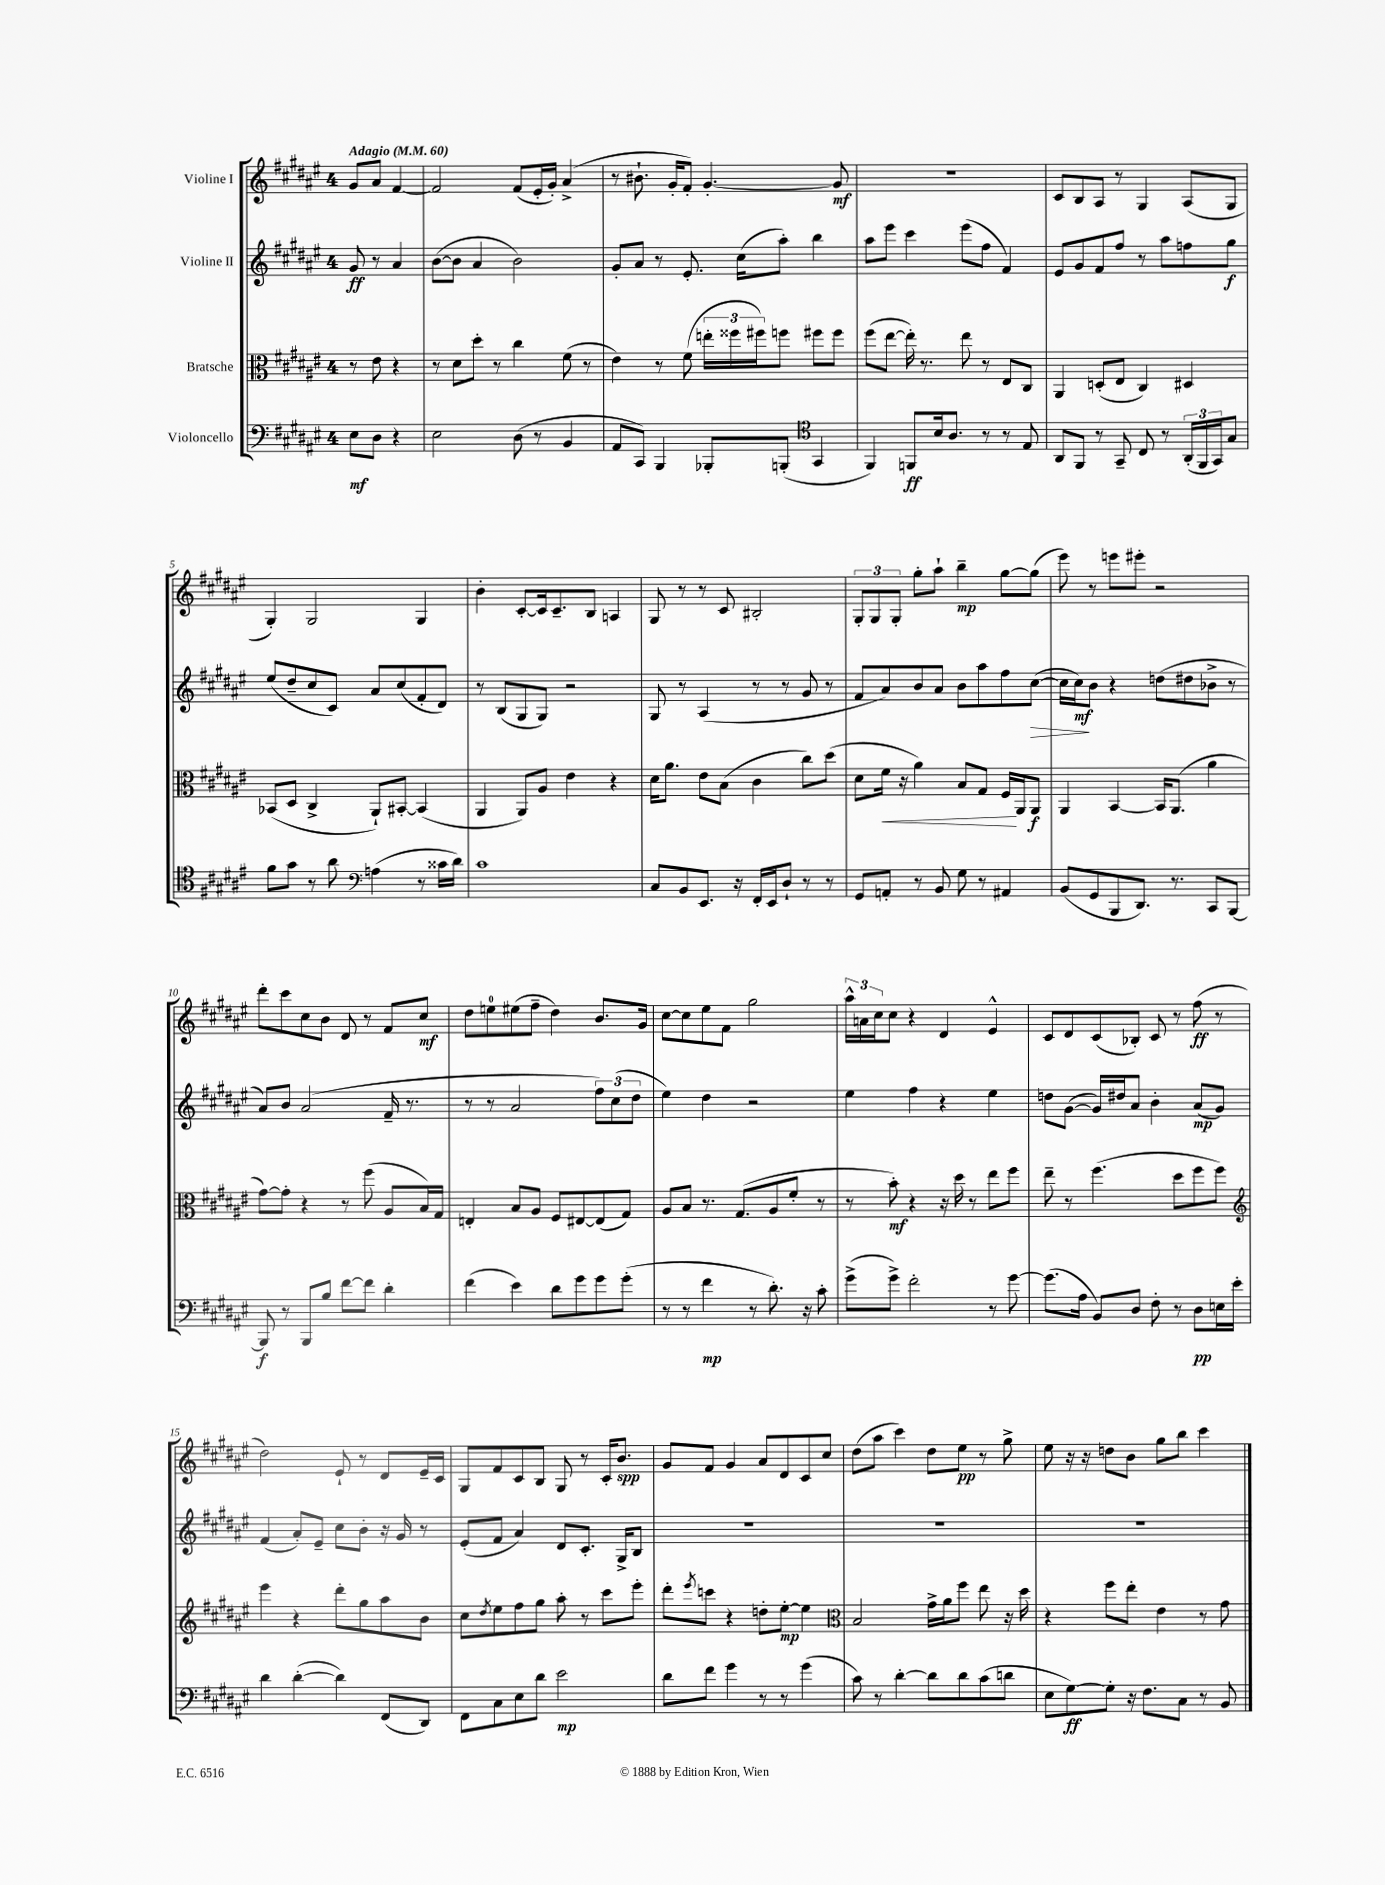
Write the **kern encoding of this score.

**kern	**kern	**kern	**kern
*staff4	*staff3	*staff2	*staff1
*clefF4	*clefC3	*clefG2	*clefG2
*k[f#c#g#d#a#e#]	*k[f#c#g#d#a#e#]	*k[f#c#g#d#a#e#]	*k[f#c#g#d#a#e#]
*M4/4	*M4/4	*M4/4	*M4/4
*MM60	*MM60	*MM60	*MM60
8E#	8r	8g#	8g#
8D#	8e#	8r	8a#
4r	4r	4a#	[4f#
=	=	=	=
2E#	8r	([8b	2f#]
.	8d#	8b]	.
.	8dd#'	4a#	.
.	8r	.	.
(8D#	4cc#	2b)	(8f#
8r	.	.	16e#'
.	.	.	16g#')
4BB	(8f#	.	(4a#^
.	8r	.	.
=	=	=	=
8AA#	4e#)	8g#'	8r
8CC#)	.	8a#	8.b#`
4BBB	8r	8r	.
.	.	.	16g#'
.	(8f#	8.e#'	8f#')
8BBB-'	24ee'	.	[4.g#'
.	24ff##	.	.
.	.	(16cc#	.
.	24ff#)	.	.
(8BBB'	8ff	8aa#')	.
*clefC4	*	*	*
4GG#	8ff#	4bb	.
.	8ff#	.	8g#]
=	=	=	=
4FF#)	(8ff#	8aa#	1r
.	[8ee#	8eee#	.
8FF	16ee#'])	4ccc#	.
.	8.r	.	.
16B	.	.	.
8.A#	.	.	.
.	8ee#	(8eee#	.
8r	8r	8ff#	.
8r	8E#	4f#)	.
8E#	8C#	.	.
=	=	=	=
8AA#	4AA#	8e#	8c#
8FF#	.	8g#	8B
8r	(8D'	8f#	8A#
8GG#~	8E#	8ff#	8r
8C#	4C#)	8r	4G#
8r	.	8aa#	.
(24AA#'	4D#	8ff	(8A#
24FF#	.	.	.
24GG#)	.	.	.
8G#	.	8gg#	8G#
=	=	=	=
8f#	(8BB-	(8ee#	4G#')
8g#	8D#	8dd#~	.
8r	4C#^	8cc#	2G#
8a#	.	8c#)	.
*clefF4	*	*	*
(4A	8AA#`)	8a#	.
.	[8BB#'	(8cc#	.
8r	(4BB#]	8f#'	4G#
16c##	.	8d#)	.
16d#)	.	.	.
=	=	=	=
1c#	4AA#	8r	4b'
.	.	(8B	.
.	8AA#)	8G#	[8c#'
.	8A#	8G#)	16c#]
.	.	.	8.c#~
.	4e#	2r	.
.	.	.	8B
.	4r	.	4A
=	=	=	=
8C#	16d#	8G#	8G#
.	8.a#	.	.
8BB	.	8r	8r
8.EE#	8e#	(4A#	8r
.	(8B	.	8c#
16r	.	.	.
16FF#'	4c#	8r	2B#'
16EE#	.	.	.
8D#`	.	8r	.
8r	8cc#)	8g#	.
8r	(8dd#	8r	.
=	=	=	=
8GG#	8d#	8f#	12G#'
.	.	.	12G#
8AA'	16f#	8a#)	.
.	.	.	12G#'
.	16r	.	.
8r	4a#)	8b	8gg#'
8BB	.	8a#	8aa#`
8G#	8B	8b	4bb~
8r	8G#	8aa#	.
4AA#	16F#	8ff#	[8gg#
.	16AA#	.	.
.	8AA#	([8cc#	(8gg#]
=	=	=	=
(8BB	4AA#	16cc#]	8eee#)
.	.	16cc#)	.
8GG#	.	8b	8r
8BBB	[4BB	4r	8eee
8.DD#)	.	.	8eee#'
.	16BB]	(8dd	2r
8.r	(8.AA#	.	.
.	.	8dd#	.
8CC#	4a#	8b-^	.
[8BBB	.	8r	.
=	=	=	=
8BBB]	[8g#)	8a#)	8ddd#'
8r	8g#']	8b	8ccc#
8BBB	4r	(2a#	8cc#
8B	.	.	8b
[8f#	8r	.	8d#
8f#]	(8ff#	.	8r
4d#'	8A#	16f#~	8f#
.	.	8.r	.
.	16B)	.	8cc#
.	16G#	.	.
=	=	=	=
(4f#	4E'	8r	8dd#
.	.	8r	8ee
4e#)	8B	2a#	(8ee#
.	8A#	.	8ff#~
8d#	8F#	.	4dd#)
8g#	[8E#	.	.
8g#	(8E#]	12ff#)	8.b
.	.	(12cc#	.
(8g#'	8G#)	.	.
.	.	12dd#	.
.	.	.	16g#
=	=	=	=
8r	8A#	4ee#)	[8cc#
8r	8B	.	8cc#]
4f#	8.r	4dd#	8ee#
.	.	.	8f#
.	(8.G#	.	.
8r	.	2r	2gg#
8.d#')	8A#	.	.
.	8f#'	.	.
16r	.	.	.
8c#'	8r	.	.
=	=	=	=
(8g#^	8r	4ee#	24aa#^^
.	.	.	24a
.	.	.	24cc#
8g#^)	8b')	.	8cc#
2f#'	4r	4ff#	4r
.	16r	4r	4d#
.	16dd#	.	.
.	8r	.	.
8r	8ee#	4ee#	4e#^^
[8g#	8ff#	.	.
=	=	=	=
(8.g#]	8ee#~	8dd	8c#
.	8r	([8g#	8d#
16A#	.	.	.
8BB)	(4.ff#	16g#])	(8c#
.	.	16dd#	.
8D#	.	8a#	8B-')
8F#'	.	4b'	8c#
8r	8dd#	.	8r
8D#	8ff#	(8a#	(8ff#
16E	8ff#)	8g#)	8r
16e#'	.	.	.
=	=	=	=
*	*clefG2	*	*
4d#	4eee#	(4f#	2dd#)
([4d#'	4r	8a#')	.
.	.	8e#~	.
4d#])	8ddd#'	8cc#	8e#`
.	8gg#	8b'	8r
(8FF#	8aa#	16r	8d#
.	.	16g#	.
8DD#)	8b	8r	16e#~
.	.	.	16c#
=	=	=	=
8FF#	8cc#	(8e#'	8G#
.	8qdd#	.	.
8C#	8ee#	8f#	8f#
8E#	8ff#	4a#)	8c#
8d#	8gg#	.	8B
2e#	8aa#'	8d#	8G#
.	8r	8.c#'	8r
.	8ccc#	.	16c#'
.	.	16G#^	8.b
.	8eee#'	8B	.
=	=	=	=
8d#	8ddd#'	1r	8g#
.	8qeee#	.	.
8f#	8ccc	.	8f#
4g#	4r	.	4g#
8r	8dd'	.	8a#
8r	[8ee#'	.	8d#
(4g#	4ee#]	.	8c#
.	.	.	8cc#
=	=	=	=
*	*clefC3	*	*
8c#)	2B	1r	(8dd#
8r	.	.	8aa#
[4d#'	.	.	4ccc#)
8d#]	16g#^	.	8dd#
.	16a#	.	.
8d#	8ff#	.	8ee#
(8c#	8ee#	.	8r
8d	16r	.	8gg#^
.	16dd#	.	.
=	=	=	=
8E#	4r	1r	8ee#
[8G#)	.	.	16r
.	.	.	16r
8G#']	8ff#	.	8dd
16r	8ee#'	.	8b
8.F#	.	.	.
.	4e#	.	8gg#
8C#	.	.	8bb
8r	8r	.	4ccc#
8BB	8g#	.	.
==	==	==	==
*-	*-	*-	*-
